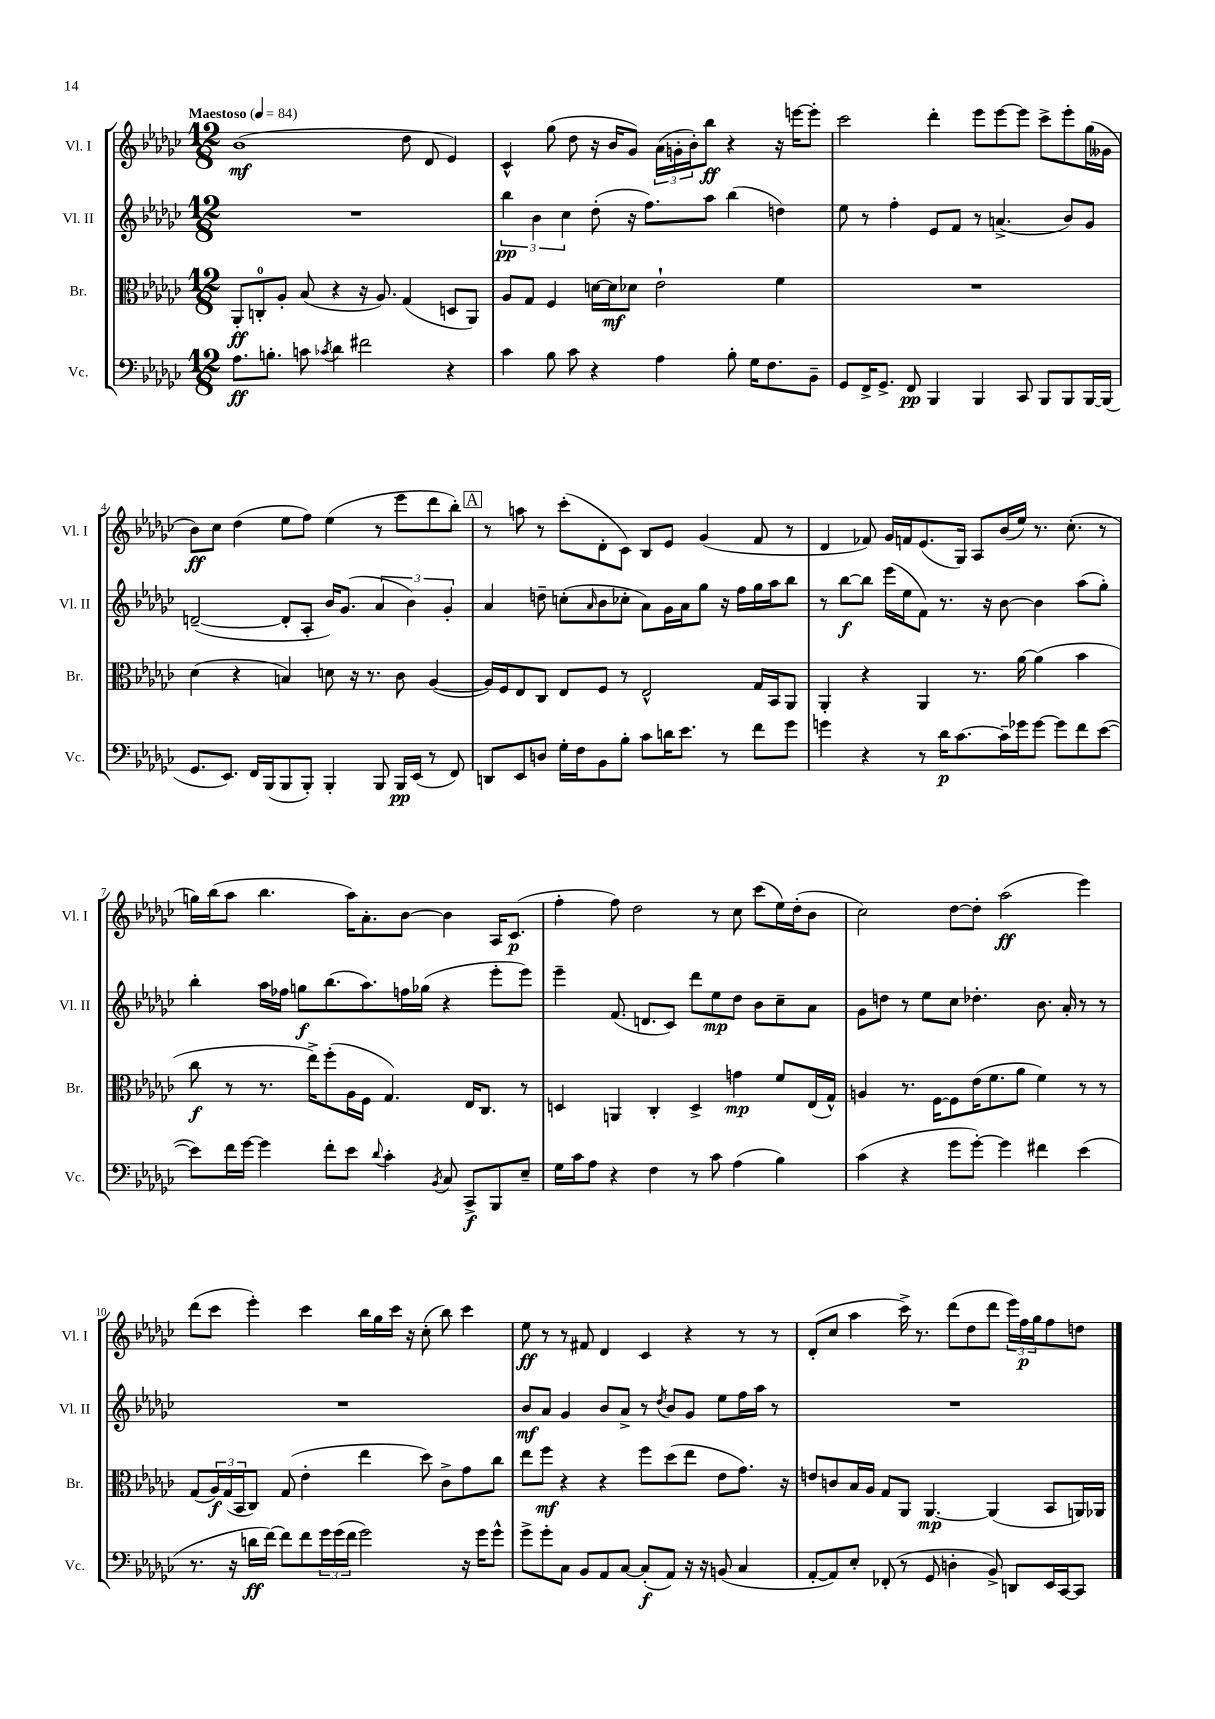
<<
\new StaffGroup <<
\new Staff = "s0" \with { instrumentName = "Vl. I" shortInstrumentName = "Vl. I" } {
    \clef treble \key ges \major \numericTimeSignature \time 12/8 \tempo "Maestoso" 4 = 84
    bes'1\mf( des''8 des'8 ees'4) |
    ces'4-^ ges''8( des''8 r16 bes'16 ges'8) \tuplet 3/2 { aes'16( g'16-. bes'16-.) } bes''8\ff r4 r16 e'''16~ e'''8-. |
    ces'''2 des'''4-. ees'''8 ees'''8~ ees'''8 ces'''8-> ees'''8-. ges''16( geses'16 |
    bes'8\ff) ces''8 des''4( ees''8 f''8) ees''4( r8 ees'''8 des'''8 bes''8-.) |
    \mark \markup { \box "A" } r8 a''8 r8 ces'''8-.( des'8-. ces'8) bes8 ees'8 ges'4( f'8 r8 |
    des'4 fes'8) ges'16 f'16 ees'8.( ges16) aes8 bes'16( ees''16) r8. ces''8.-.( r8 |
    g''16) bes''16( aes''8 bes''4. aes''16) aes'8.-. bes'8~ bes'4 aes16 ces'8.\p( |
    f''4-. f''8) des''2 r8 ces''8 ces'''8( ees''16) des''16-.( bes'8 |
    ces''2) des''8~ des''8-. aes''2\ff( ees'''4) |
    des'''8( ces'''8 ees'''4-.) ces'''4 bes''16 ges''16 ces'''16 r16 ces''8-.( bes''8) ces'''4 |
    ees''8\ff r8 r8 fis'8 des'4 ces'4 r4 r8 r8 |
    des'8-.( ces''8 aes''4 ces'''16->) r8. des'''8( des''8 des'''8 \tuplet 3/2 { ees'''16) f''16\p ges''16 } f''8 d''8 \bar "|." |
}
\new Staff = "s1" \with { instrumentName = "Vl. II" shortInstrumentName = "Vl. II" } {
    \clef treble \key ges \major \numericTimeSignature \time 12/8
    R1. |
    \tuplet 3/2 { bes''4\pp bes'4 ces''4 } des''8-.( r16 f''8.) aes''8 bes''4( d''4) |
    ees''8 r8 f''4-. ees'8 f'8 r8 a'4.->( bes'8) ges'8 |
    d'2~--( d'8-. aes8-. bes'16) ges'8.( \tuplet 3/2 { aes'4 bes'4) ges'4-. } |
    \mark \markup { \box "A" } aes'4 d''8-- c''8-.( \grace { aes'16 } bes'8 ces''8-. aes'8) ges'16 aes'16 ges''8 r16 f''16 ges''16 aes''16 bes''8 |
    r8 bes''8~\f bes''8 ees'''16( ees''16 f'8) r8. r16 bes'8~ bes'4 aes''8( ges''8-.) |
    bes''4-. aes''16 fes''16 g''8\f bes''8.( aes''8.) f''16 ges''16( r4 ees'''8-. ees'''8) |
    ees'''4-- f'8.( d'8. ces'8) des'''8 ees''8\mp des''8 bes'8 ces''8-- aes'8 |
    ges'8 d''8 r8 ees''8 ces''8 des''4.-. bes'8. aes'16-. r8 r8 |
    R1. |
    bes'8\mf aes'8 ges'4 bes'8 aes'8-> r8 \acciaccatura { des''8 } bes'8 ges'8 ees''8 f''16 aes''16 r8 |
    R1. \bar "|." |
}
\new Staff = "s2" \with { instrumentName = "Br." shortInstrumentName = "Br." } {
    \clef alto \key ges \major \numericTimeSignature \time 12/8
    aes,8-.\ff c8-0-. aes8-. bes8( r4 r16 aes8.) ges4( d8 aes,8) |
    aes8 ges8 f4 d'16~ d'16\mf des'8 ees'2-! f'4 |
    R1. |
    des'4( r4 b4) d'8 r16 r8. ces'8 aes4~( |
    \mark \markup { \box "A" } aes16) f16 ees8 ces8 ees8 f8 r8 ees2-^ ges16 bes,16 aes,8 |
    aes,4-. r4 aes,4 r8. aes'16~ aes'4( bes'4 |
    ces''8\f r8 r8. ees''16->) f''8-.( aes16 f16 ges4.) ees16 ces8. r8 |
    d4 a,4 ces4-. d4-> g'4\mp f'8 ees16( ges16-^) |
    a4 r8. f16~ f8 ees'16( f'8. aes'8 f'4) r8 r8 |
    ges8( \tuplet 3/2 { aes16\f) ges16( bes,16 } ces8) ges8( ees'4-. ees''4 des''8) ces'8-> ges'8 ces''8 |
    ees''8 f''8\mf r4 r4 f''8 des''8( ees''8 ees'8 ges'8.) r16 |
    e'8 c'8 bes16 aes16 ges8 aes,8 aes,4.~\mp aes,4( bes,8 a,16) aes,16 \bar "|." |
}
\new Staff = "s3" \with { instrumentName = "Vc." shortInstrumentName = "Vc." } {
    \clef bass \key ges \major \numericTimeSignature \time 12/8
    aes8.\ff b8.-. c'8 \acciaccatura { ces'8 } des'4 fis'2 r4 |
    ces'4 bes8 ces'8 r4 aes4 bes8-. ges16 f8. bes,8-- |
    ges,8 f,16-> ges,8.-> f,8\pp bes,,4 bes,,4 ces,8 bes,,8 bes,,8 bes,,16~ bes,,16( |
    ges,8. ees,8.) f,16 bes,,16( bes,,8 bes,,8-.) bes,,4-. bes,,8 bes,,16\pp ees,16( r8 f,8) |
    \mark \markup { \box "A" } d,8 ees,8 d8 ges16-. f16 bes,8 bes8-. ces'8 d'16 ees'8. r8 f'8 ges'8 |
    g'4 r4 r8 des'16\p ces'8.~ ces'16-- ges'16 ges'8~ ges'8 f'8 ees'8~( |
    ees'8) f'16 ges'16~ ges'4 f'8-. ees'8 \appoggiatura { des'8 } ces'4-. \acciaccatura { bes,8 } ces8 ces,8->\f bes,,8 ees8-- |
    ges16 ces'16 aes8 r4 f4 r8 ces'8 aes4( bes4) |
    ces'4( r4 ges'8 ges'8~-.) ges'4 fis'4 ees'4( |
    r8. r16 d'16\ff f'16~) f'8 f'8 \tuplet 3/2 { ges'16 ges'16( f'16 } ges'2) r16 ges'16 ges'8-^ |
    ges'8-> ges'8-. ces8 bes,8 aes,8 ces8~ ces8-.\f( aes,8) r16 r16 b,8( ces4 |
    aes,8~-. aes,8) ees8-. fes,8-.( r8 ges,8 d4-. bes,8->) d,8 ees,16 ces,16~ ces,8 \bar "|." |
}
>>
>>
